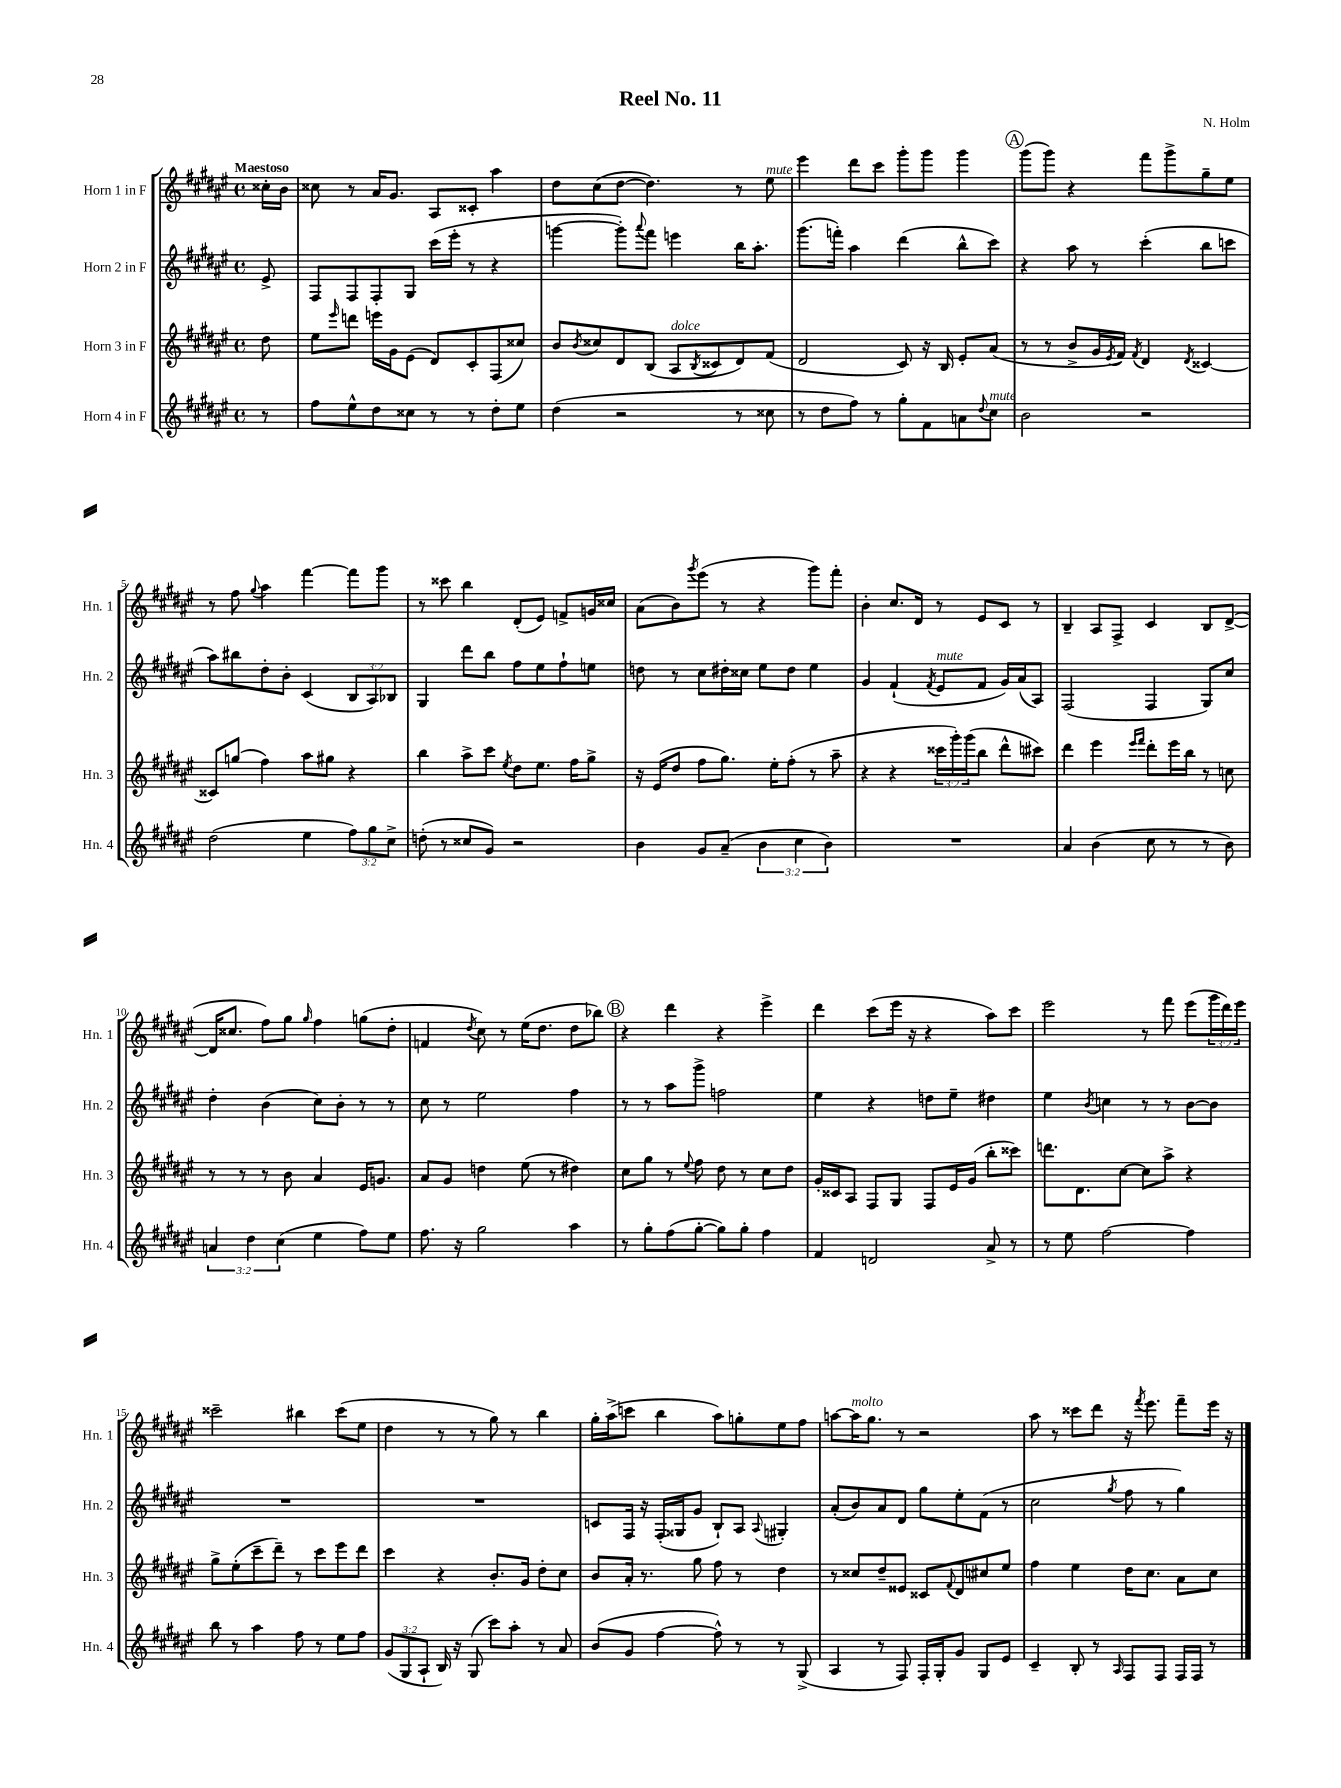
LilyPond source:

\header { title = "Reel No. 11" composer = "N. Holm" }
<<
\new StaffGroup <<
\new Staff = "s0" \with { instrumentName = "Horn 1 in F" shortInstrumentName = "Hn. 1" } {
    \clef treble \key fis \major \defaultTimeSignature \time 4/4 \override Staff.TupletNumber.text = #tuplet-number::calc-fraction-text \partial 8 \tempo "Maestoso"
    cisis''16-. b'16 |
    cisis''8 r8 ais'16 gis'8. ais8 cisis'8-. ais''4 |
    dis''8 cis''8( dis''8~ dis''4.) r8 eis''8^\markup { \italic "mute" } |
    eis'''4 dis'''8 cis'''8 gis'''8-. gis'''8 gis'''4 |
    \mark \markup { \circle "A" } gis'''8( gis'''8) r4 fis'''8 gis'''8-> gis''8-- eis''8 |
    r8 fis''8 \appoggiatura { gis''8 } ais''4 fis'''4~ fis'''8 gis'''8 |
    r8 cisis'''8 b''4 dis'8-.( eis'8) f'8-> g'16 cisis''16 |
    ais'8( b'8) \acciaccatura { gis'''8 } eis'''8( r8 r4 gis'''8) fis'''8-. |
    b'4-. cis''8. dis'16 r8 eis'8 cis'8 r8 |
    b4-- ais8 fis8-> cis'4 b8 dis'8~->( |
    dis'16 cisis''8. fis''8) gis''8 \grace { gis''16 } fis''4 g''8( dis''8-. |
    f'4 \acciaccatura { dis''8 } cis''8) r8 eis''16( dis''8. dis''8 bes''8) |
    \mark \markup { \circle "B" } r4 dis'''4 r4 eis'''4-> |
    dis'''4 cis'''8( eis'''16 r16 r4 ais''8) cis'''8 |
    eis'''2 r8 fis'''8 eis'''8( \tuplet 3/2 { gis'''16 dis'''16) eis'''16 } |
    cisis'''2-- bis''4 cisis'''8( eis''8 |
    dis''4 r8 r8 gis''8) r8 b''4 |
    gis''16-. ais''16->( c'''8 b''4 ais''8) g''8-. eis''8 fis''8 |
    a''8~ a''16^\markup { \italic "molto" } gis''8. r8 r2 |
    ais''8 r8 cisis'''8 dis'''8 r16 \acciaccatura { fis'''8 } eis'''8. fis'''8-- eis'''16 r16 \bar "|." |
}
\new Staff = "s1" \with { instrumentName = "Horn 2 in F" shortInstrumentName = "Hn. 2" } {
    \clef treble \key fis \major \defaultTimeSignature \time 4/4 \override Staff.TupletNumber.text = #tuplet-number::calc-fraction-text \partial 8
    eis'8-> |
    fis8 fis8 fis8-. gis8 cis'''16( eis'''16-. r8 r4 |
    g'''4~ g'''8-.) \appoggiatura { ais'''8 } fis'''8 e'''4 b''16 ais''8.-. |
    gis'''8.( f'''16-.) ais''4 dis'''4( b''8-^ cis'''8) |
    \mark \markup { \circle "A" } r4 ais''8 r8 cis'''4-.( b''8 c'''8 |
    ais''8) bis''8 dis''8-. b'8-. cis'4( \tuplet 3/2 { b8 ais8) bes8 } |
    gis4 dis'''8 b''8 fis''8 eis''8 fis''8-! e''8 |
    d''8 r8 cis''8 dis''16-. cisis''16 eis''8 dis''8 eis''4 |
    gis'4 fis'4-!( \acciaccatura { fis'8 } eis'8^\markup { \italic "mute" } fis'8 gis'16) ais'16( ais8) |
    fis2( fis4 gis8) cis''8 |
    dis''4-. b'4( cis''8) b'8-. r8 r8 |
    cis''8 r8 eis''2 fis''4 |
    \mark \markup { \circle "B" } r8 r8 ais''8 gis'''8-> f''2 |
    eis''4 r4 d''8 eis''8-- dis''4 |
    eis''4 \acciaccatura { b'8 } c''4 r8 r8 b'8~ b'8 |
    R1 |
    R1 |
    c'8 fis16 r16 fis16-.( gisis16 gis'8 b8-!) ais8 \appoggiatura { ais8 } gis4-. |
    ais'8-.( b'8) ais'8 dis'8 gis''8 eis''8-. fis'8( r8 |
    cis''2 \acciaccatura { gis''8 } fis''8 r8 gis''4) \bar "|." |
}
\new Staff = "s2" \with { instrumentName = "Horn 3 in F" shortInstrumentName = "Hn. 3" } {
    \clef treble \key fis \major \defaultTimeSignature \time 4/4 \override Staff.TupletNumber.text = #tuplet-number::calc-fraction-text \partial 8
    dis''8 |
    eis''8 \grace { eis'''16 } d'''8 e'''16 gis'16 eis'8( dis'8) cis'8-. fis8( cisis''8) |
    b'8 \acciaccatura { b'8 } cisis''8 dis'8 b8( ais8^\markup { \italic "dolce" } \acciaccatura { b8 } cisis'8 dis'8) fis'8( |
    dis'2 cis'8) r16 b16 eis'8-. ais'8( |
    \mark \markup { \circle "A" } r8 r8 b'8-> gis'16 \acciaccatura { eis'8 } fis'16) \acciaccatura { fis'8 } dis'4 \acciaccatura { dis'8 } cisis'4~ |
    cisis'8 g''8( fis''4) ais''8 gis''8 r4 |
    b''4 ais''8-> cis'''8 \acciaccatura { eis''8 } dis''8 eis''8. fis''16 gis''8-> |
    r16 eis'16( dis''8 fis''8 gis''8.) eis''16-. fis''8-.( r8 ais''8-- |
    r4 r4 \tuplet 3/2 { cisis'''16 gis'''16-.) gis'''16( } b''8 dis'''8-^ cis'''8) |
    dis'''4 eis'''4 \grace { eis'''16 fis'''16 } dis'''8-. eis'''16 b''16 r8 c''8 |
    r8 r8 r8 b'8 ais'4 eis'16 g'8. |
    ais'8 gis'8 d''4 eis''8( r8 dis''4) |
    \mark \markup { \circle "B" } cis''8 gis''8 r8 \appoggiatura { eis''8 } fis''8 dis''8 r8 cis''8 dis''8 |
    gis'16-. cisis'16 ais8 fis8 gis8 fis8 eis'16 gis'16( b''8-. cisis'''8) |
    d'''8. dis'8. cis''8~ cis''8 ais''8-> r4 |
    gis''8-> eis''8-.( cis'''8-- dis'''8--) r8 cis'''8 eis'''8 dis'''8 |
    cis'''4 r4 b'8.-. gis'16 dis''8-. cis''8 |
    b'8 ais'16-. r8. gis''8 fis''8 r8 dis''4 |
    r8 cisis''8 dis''8-- eisis'8 cisis'8 \appoggiatura { fis'8 } dis'8 cis''8 eis''8 |
    fis''4 eis''4 dis''16 cis''8. ais'8 cis''8 \bar "|." |
}
\new Staff = "s3" \with { instrumentName = "Horn 4 in F" shortInstrumentName = "Hn. 4" } {
    \clef treble \key fis \major \defaultTimeSignature \time 4/4 \override Staff.TupletNumber.text = #tuplet-number::calc-fraction-text \partial 8
    r8 |
    fis''8 eis''8-^ dis''8 cisis''8 r8 r8 dis''8-. eis''8 |
    dis''4( r2 r8 cisis''8 |
    r8 dis''8 fis''8) r8 gis''8-. fis'8 a'8 \appoggiatura { dis''8 } cis''8^\markup { \italic "mute" } |
    \mark \markup { \circle "A" } b'2 r2 |
    dis''2( eis''4 \tuplet 3/2 { fis''8) gis''8 cis''8-> } |
    d''8-.( r8 cisis''8 gis'8) r2 |
    b'4 gis'8 ais'8--( \tuplet 3/2 { b'4 cis''4 b'4) } |
    R1 |
    ais'4 b'4( cis''8 r8 r8 b'8) |
    \tuplet 3/2 { a'4 dis''4 cis''4( } eis''4 fis''8) eis''8 |
    fis''8. r16 gis''2 ais''4 |
    \mark \markup { \circle "B" } r8 gis''8-. fis''8( gis''8~-. gis''8) gis''8-. fis''4 |
    fis'4 d'2 ais'8-> r8 |
    r8 eis''8 fis''2~ fis''4 |
    b''8 r8 ais''4 fis''8 r8 eis''8 fis''8 |
    \tuplet 3/2 { gis'8( gis8 ais8-! } b16) r16 gis8( cis'''8) ais''8-. r8 ais'8 |
    b'8( gis'8 fis''4~ fis''8-^) r8 r8 gis8->( |
    ais4 r8 fis8) fis16-. gis16-. gis'8 gis8 eis'8 |
    cis'4-- b8-. r8 \grace { ais16 } fis8 fis8 fis16 fis16 r8 \bar "|." |
}
>>
>>
